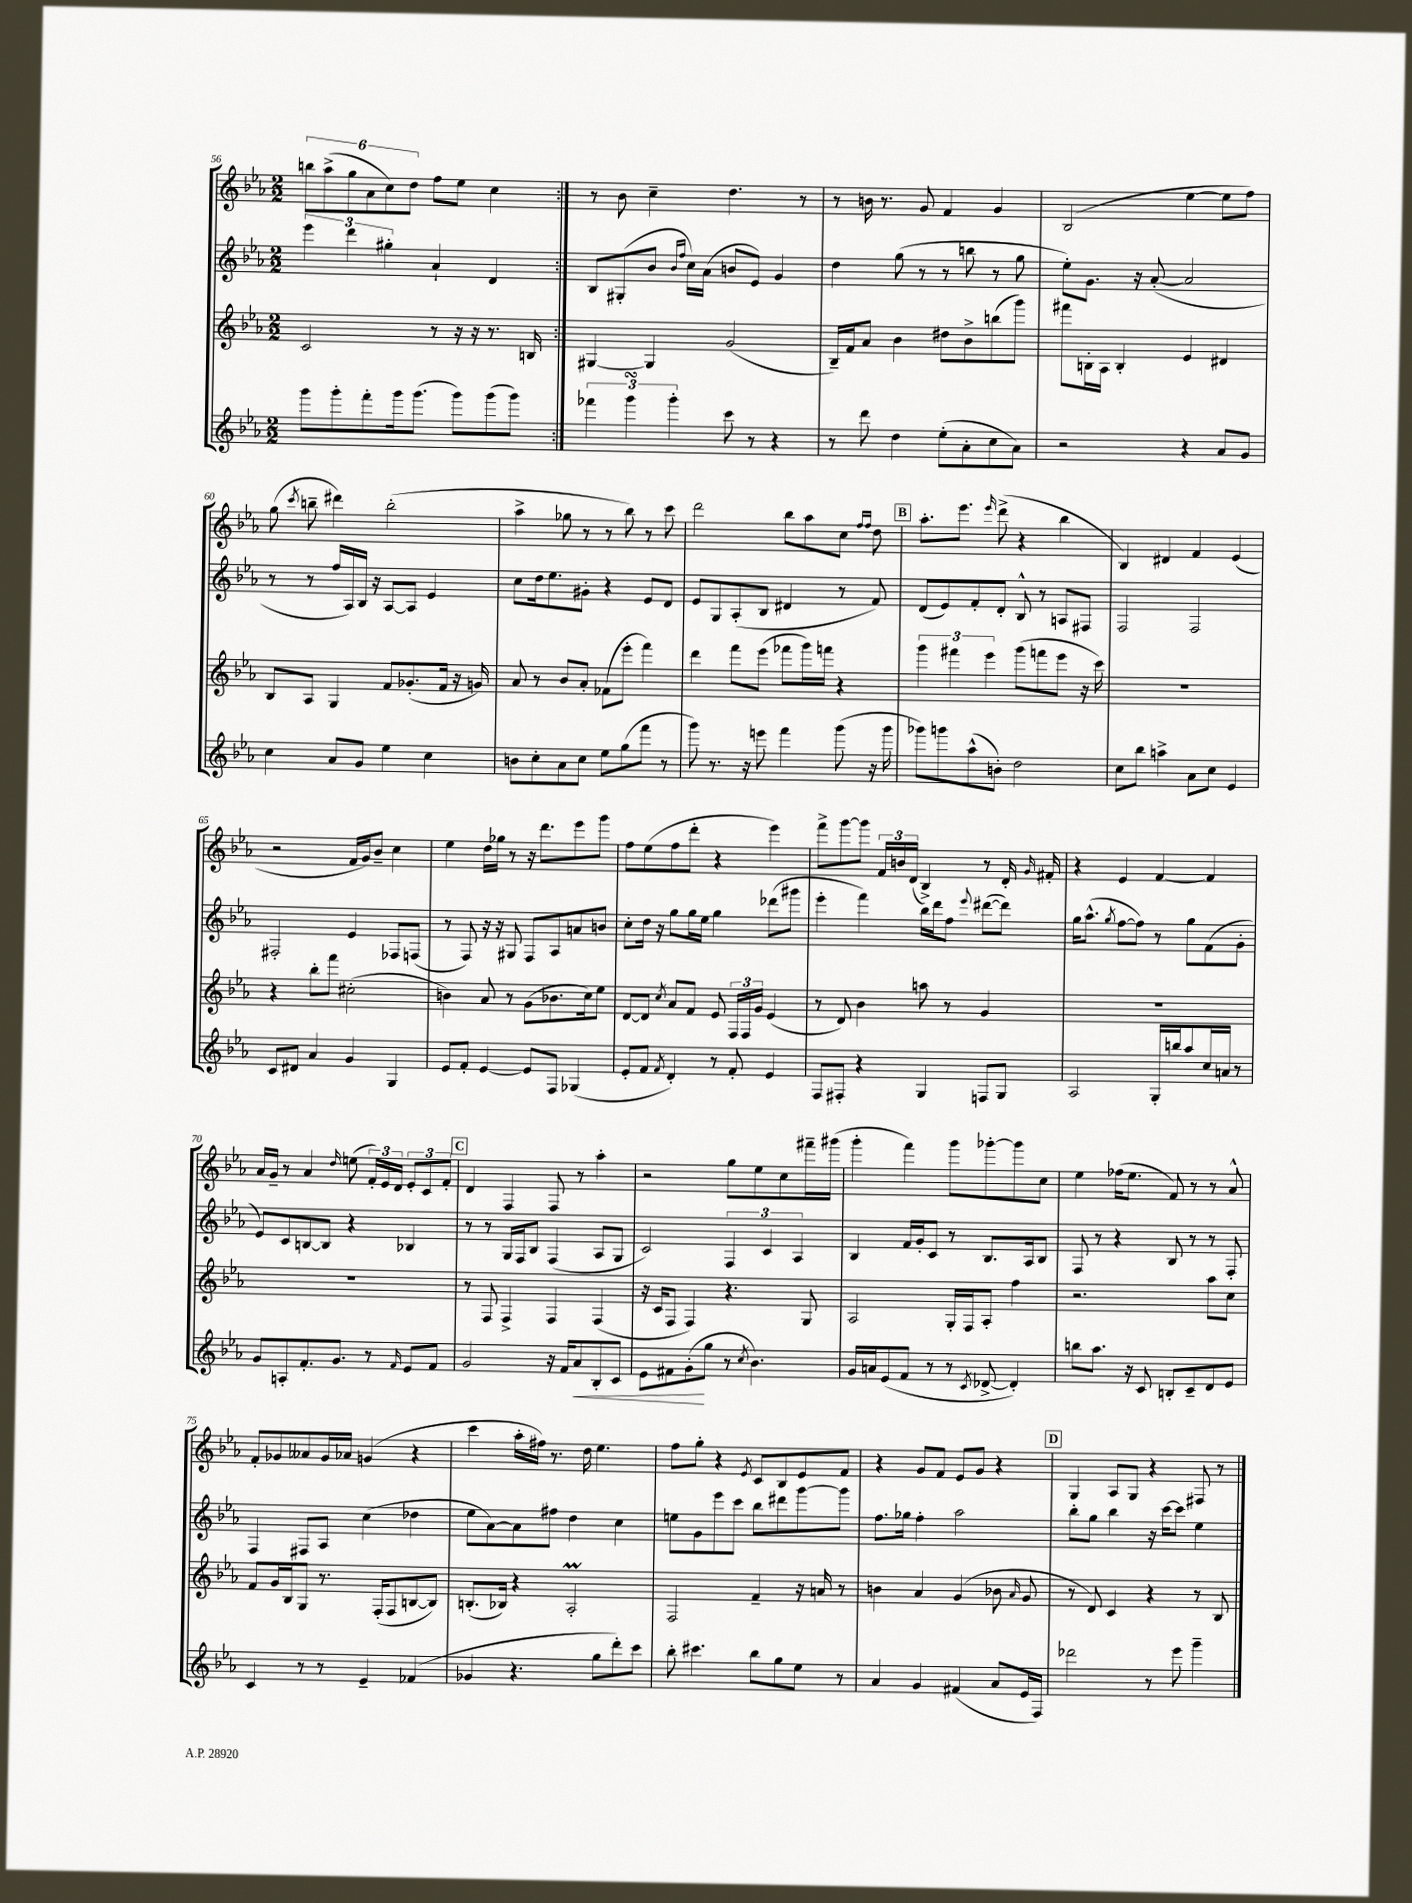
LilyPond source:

<<
\new StaffGroup <<
\new Staff = "s0" {
    \clef treble \key ees \major \numericTimeSignature \time 2/2
    \autoBeamOff \repeat volta 2 { \tuplet 6/4 { b''8[ aes''8->( g''8 aes'8 c''8) d''8] } f''8[ ees''8] c''4 | }
    r8 bes'8 c''4-- d''4. r8 |
    r8 b'16 r8. g'8 f'4 g'4 |
    bes2( ees''4~ ees''8[ f''8]) |
    g''8( \acciaccatura { c'''8 } b''8-- dis'''4) b''2-.( |
    aes''4-> ges''8 r8 r8 bes''8) r8 c'''8 |
    d'''2 bes''8[ aes''8 c''8] \grace { f''16[ f''16] } d''8 |
    \mark \markup { \box "B" } aes''8.[-. ees'''8.] \grace { ees'''16 } d'''8->( r4 bes''4 |
    bes4) dis'4 f'4 ees'4( |
    r2 f'16[ g'16) bes'8]-- c''4 |
    ees''4 d''16[ ges''16] r8 r16 d'''8.[ ees'''8 g'''8] |
    f''8[ ees''8( f''8 d'''8]-. r4 ees'''4) |
    f'''8[-> g'''8~ g'''8] \tuplet 3/2 { f'16[ b'16 d'16]( } bes4->) r8 d'16-. \grace { g'16 } fis'16-. |
    r4 ees'4 f'4~ f'4 |
    aes'16[ g'16]-- r8 aes'4 \grace { d''16 } e''8( \tuplet 3/2 { f'16[-.) ees'16 d'16] } \tuplet 3/2 { ees'8[-. c'8 f'8]-. } |
    \mark \markup { \box "C" } d'4 f4 f8 r8 aes''4-. |
    r2 g''8[ ees''8 c''8 fis'''16-- gis'''16]( |
    g'''4-. f'''4) g'''8[ ges'''8~-. ges'''8 c''8] |
    ees''4 fes''16[( ees''8.] f'8) r8 r8 aes'8-^ |
    f'8[-. ges'8 aeses'8 ges'16 aes'16] g'4( r4 |
    c'''4 aes''16[-. fis''16]) r8. d''16 ees''4. |
    f''8[ g''8]-. r4 \acciaccatura { ees'8 } c'8[ bes8 ees'8 f'8] |
    r4 g'8[ f'8] ees'8[ g'8] r4 |
    \mark \markup { \box "D" } g4 aes8[ g8] r4 fis8 r8 \bar "|." |
}
\new Staff = "s1" {
    \clef treble \key ees \major \numericTimeSignature \time 2/2
    \autoBeamOff \repeat volta 2 { \tuplet 3/2 { ees'''4 d'''4 gis''4-. } aes'4-! d'4 | }
    bes8[ gis8-.( bes'8] \grace { bes'16[ f''16] } c''16[) aes'16]( b'8[ ees'8]) g'4 |
    d''4 g''8( r8 r8 b''8 r8 g''8 |
    ees''8[-.) g'8.] r16 aes'8~-.( aes'2 |
    r8 r8 f''16[ aes16) bes16] r16 aes8[~ aes8] ees'4 |
    c''8[ d''16 ees''8. gis'8]-. r4 ees'8[ d'8] |
    ees'8[ g8 aes8-.( bes8] dis'4 r8 f'8) |
    \mark \markup { \box "B" } d'8[( ees'8) f'8-. d'8]-. bes8-^ r8 a8[ fis8] |
    f2 f2 |
    fis2-. ees'4 fes8[ f8]( |
    r8 f8) r16 r16 gis8 f8[ aes8 a'8 b'8] |
    c''8[-. d''16] r16 g''8[ g''16 ees''16] g''4 des'''8[( gis'''8] |
    ees'''4-. f'''4) bes''16[ d'''16 f''8] \appoggiatura { ees'''8 } dis'''8[~( dis'''8]) |
    g''16[ aes''8.]-^( \acciaccatura { g''8 } f''8[~ f''8]) r8 g''8[ f'8( g'8]-. |
    ees'8[) c'8 b8~ b8] r4 bes4 |
    \mark \markup { \box "C" } r8 r8 g16[ f16 bes8] f4( aes8[ g8] |
    c'2) \tuplet 3/2 { f4 c'4 aes4 } |
    bes4 f'16[ g'16-. c'8] r8 bes8.[ aes16 bes8] |
    f8 r8 r4 bes8 r8 r8 f8-. |
    f4 fis8[ aes8] c''4( des''4 |
    ees''8[ aes'8~) aes'8 fis''8] d''4 c''4 |
    e''8[ g'8 ees'''8 c'''8] bes''8[ dis'''8 g'''8~ g'''8] |
    f''8.[ ges''16] f''4-. aes''2 |
    \mark \markup { \box "D" } bes''8[-. g''8] bes''4 r16 c'''16[~ c'''8] ees''4 \bar "|." |
}
\new Staff = "s2" {
    \clef treble \key ees \major \numericTimeSignature \time 2/2
    \autoBeamOff \repeat volta 2 { c'2 r8 r16 r16 r8. b16 | }
    gis4~ gis4 g'2( |
    bes16[--) f'16 aes'8] bes'4 dis''8[ bes'8-> b''8( g'''8]) |
    fis'''8[ b16-. aes16] b4-. ees'4 dis'4 |
    bes8[ aes8] g4 f'8[ ges'8.-.( f'16] r16 g'16) |
    aes'8 r8 bes'8[ aes'8]-. fes'8[( ees'''8]-. f'''4) |
    d'''4 f'''8[ ees'''8]( fes'''8[ g'''16) f'''16] r4 |
    \mark \markup { \box "B" } \tuplet 3/2 { g'''4 fis'''4 ees'''4 } g'''8[( f'''8 ees'''8] r16 c'''16) |
    R1 |
    r4 bes''8[-. f'''8] cis''2-.( |
    b'4) aes'8 r8 g'8[( bes'8. c''16) ees''8] |
    d'8[~ d'8] \acciaccatura { c''8 } aes'8[ f'8] ees'8 \tuplet 3/2 { f16[ f16 g'16] } ees'4( |
    r8 d'8) bes'4 a''8 r8 g'4 |
    R1 |
    R1 |
    \mark \markup { \box "C" } r8 f8 f4-> f4 f4( |
    r16 c'16[ f8] f4) r4. g8 |
    aes2 g16[-. f16 aes8]-. f''4 |
    r2. aes''8[ c''8] |
    f'8[ g'16 bes16 g8] r8. f16[-.( f8 b8~ b8]) |
    b8.[-.( bes16]) r4 aes2-.\prall |
    f2 f'4-- r16 a'16 r8 |
    b'4 aes'4 g'4( bes'8 \grace { aes'16 } g'8 |
    \mark \markup { \box "D" } r8 d'8) c'4 r4 r8 bes8 \bar "|." |
}
\new Staff = "s3" {
    \clef treble \key ees \major \numericTimeSignature \time 2/2
    \autoBeamOff \repeat volta 2 { g'''8[ g'''8-. f'''8-. g'''16 g'''8.]( g'''8[) g'''8( g'''8]) | }
    \tuplet 3/2 { fes'''4 g'''4\turn g'''4-. } c'''8 r8 r4 |
    r8 d'''8 d''4 ees''8[-.( aes'8-. c''8 aes'8]) |
    r2 r4 aes'8[ g'8] |
    c''4 aes'8[ g'8] ees''4 c''4 |
    b'8[ c''8-. aes'8 c''8] ees''8[ g''8( f'''8] r8 |
    g'''8) r8. r16 e'''8 f'''4 g'''8( r16 g'''16 |
    \mark \markup { \box "B" } ges'''8[) g'''8 aes''8-^( b'8]-.) d''2 |
    c''8[ bes''8] a''4-> aes'8[ c''8] ees'4 |
    c'8[ dis'8] aes'4 g'4 g4 |
    ees'8[ f'8]-. ees'4~ ees'8[ f8] ges4( |
    ees'8[-. f'8] \acciaccatura { f'8 } d'4-.) r8 f'8-. ees'4 |
    f8[ fis8]-. r4 g4 f8[ g8] |
    aes2 g16[-. b''16 aes''8 c''16 a'16] r8 |
    g'8[ a8-. f'8.-. g'8.] r8 \grace { f'16 } ees'8[ f'8] |
    \mark \markup { \box "C" } g'2 r16 f'16[ aes'8\< bes8-. c'8] |
    ees'8[ fis'8 g'8-.\!( g''8] r8 \acciaccatura { c''8 } bes'4.) |
    g'16[ a'16 ees'8( f'8] r8 r8 \acciaccatura { c'8 } des'8~-> des'4-.) |
    b''8[ aes''8.] r16 c'8 b8[-. c'8-- d'8 ees'8] |
    c'4 r8 r8 ees'4-- fes'4( |
    ges'4 r4. g''8[ d'''8-.) c'''8] |
    bes''8-. cis'''4. bes''8[ g''8 ees''8] r8 |
    aes'4 g'4 fis'4( aes'8[ ees'16 f16]) |
    \mark \markup { \box "D" } des'''2 r8 ees'''8 g'''4-- \bar "|." |
}
>>
>>
\layout { \context { \Score currentBarNumber = #56 } }
